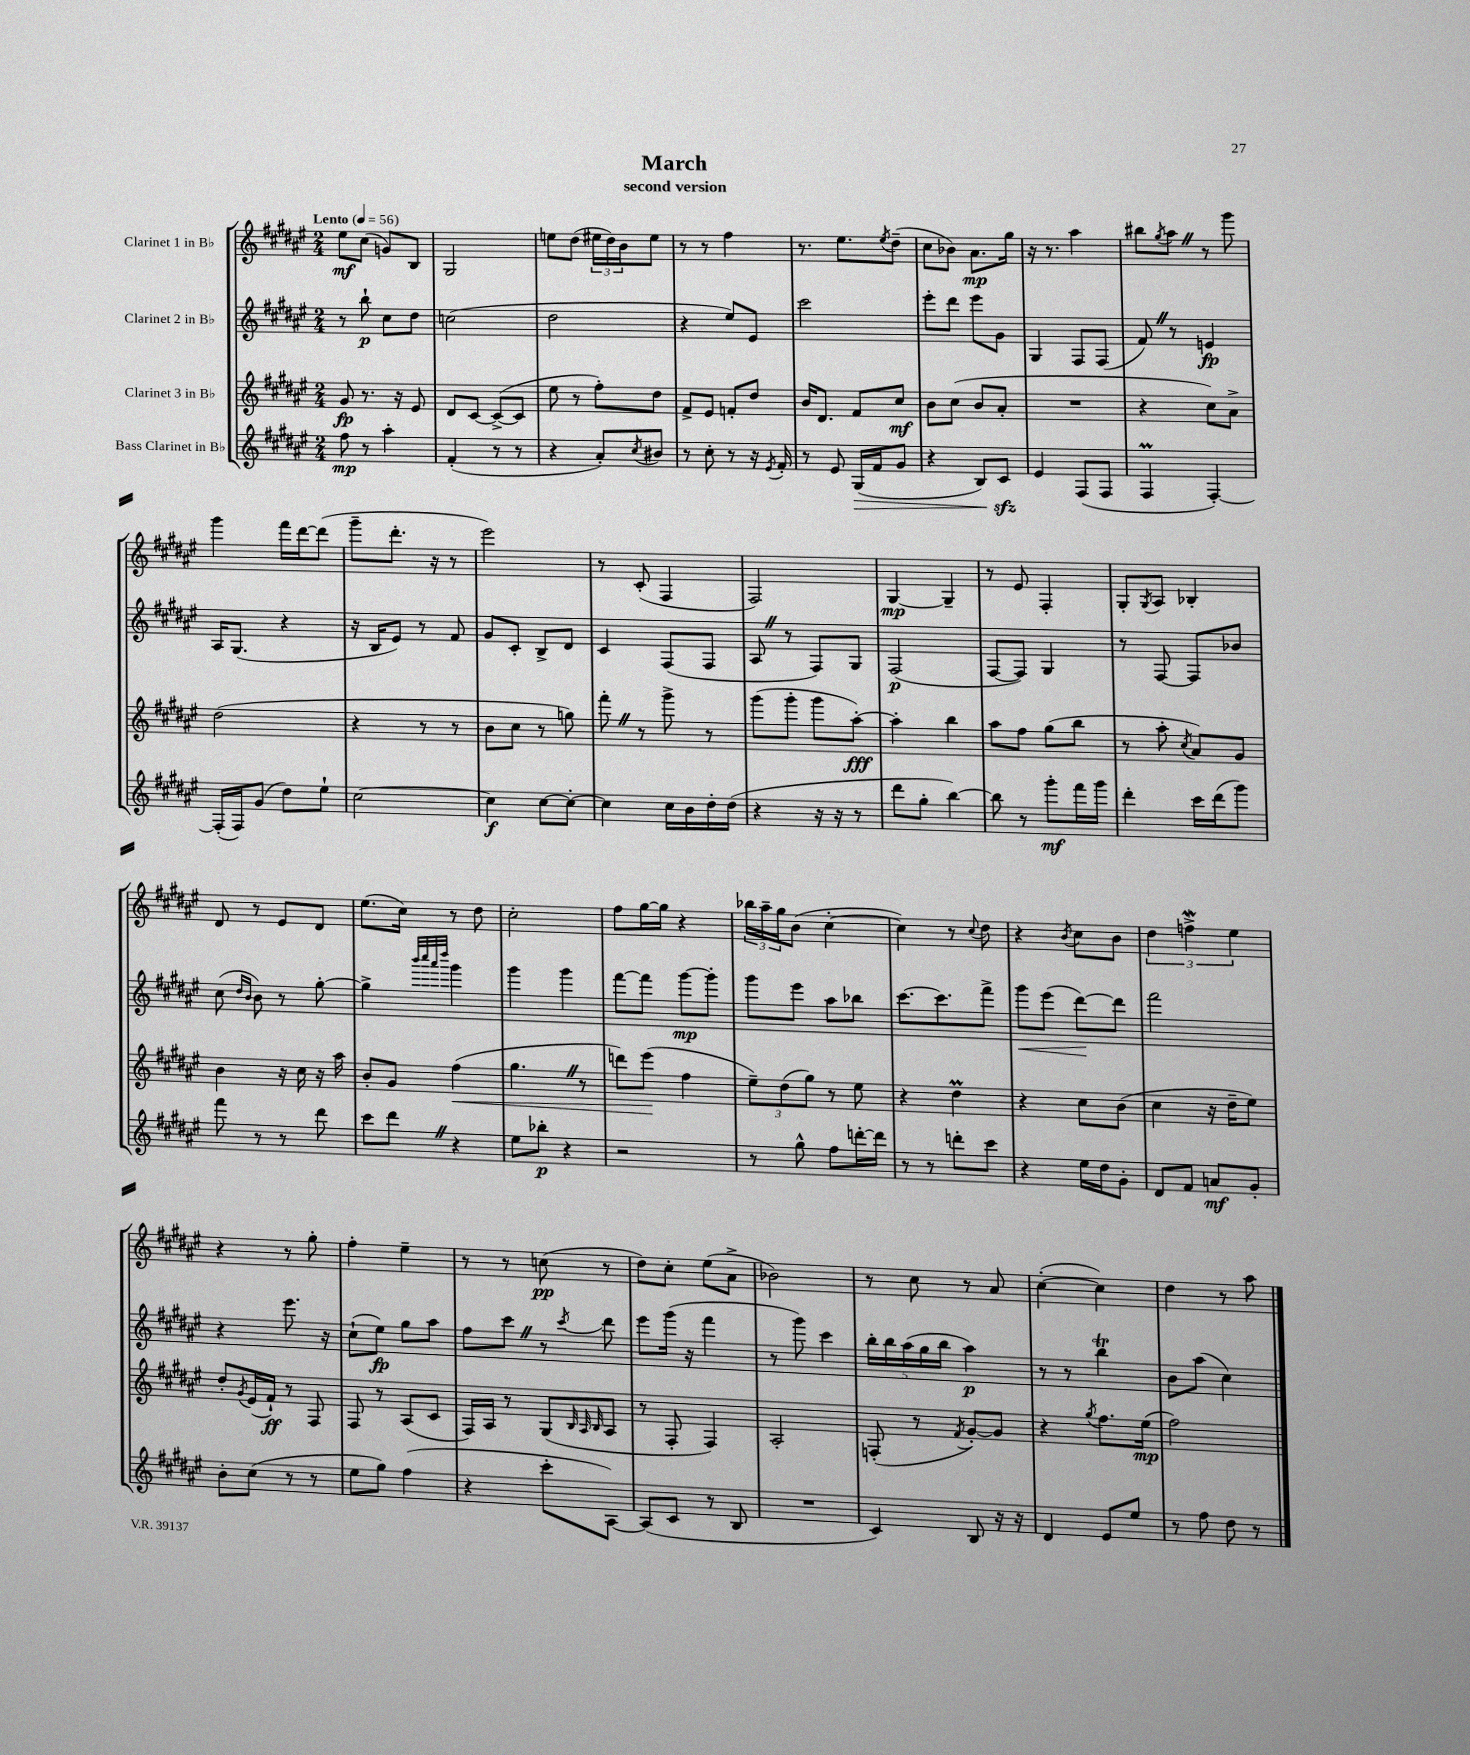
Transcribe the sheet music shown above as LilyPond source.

\header { title = "March" subtitle = "second version" }
<<
\new StaffGroup <<
\new Staff = "s0" \with { instrumentName = "Clarinet 1 in Bb" } {
    \clef treble \key fis \major \numericTimeSignature \time 2/4 \tempo "Lento" 4 = 56
    eis''8\mf cis''8( g'8) b8 |
    gis2 |
    e''8 dis''8( \tuplet 3/2 { eis''16 dis''16) b'16 } eis''8 |
    r8 r8 fis''4 |
    r8. eis''8. \acciaccatura { eis''8 } dis''8--( |
    cis''8 bes'8) ais'8.\mp gis''16 |
    r16 r8. ais''4 |
    bis''8 \acciaccatura { gis''8 } ais''8 \once \override BreathingSign.text = \markup { \musicglyph "scripts.caesura.straight" } \breathe r8 gis'''8 |
    gis'''4 fis'''16 dis'''16~ dis'''8( |
    gis'''8-- dis'''8.-. r16 r8 |
    eis'''2) |
    r8 cis'8-.( fis4 |
    fis2) |
    gis4~\mp gis4-- |
    r8 eis'8 fis4-. |
    gis8-. \acciaccatura { gis8 } ais8 bes4-. |
    dis'8 r8 eis'8 dis'8 |
    eis''8.( cis''16) r8 dis''8 |
    cis''2-. |
    fis''8 gis''16~ gis''16 r4 |
    \tuplet 3/2 { bes''16 ais''16-- gis''16 } b'8( cis''4~-. |
    cis''4) r8 \appoggiatura { cis''8 } dis''8 |
    r4 \acciaccatura { b'8 } cis''8 b'8 |
    \tuplet 3/2 { dis''4 f''4->\mordent eis''4 } |
    r4 r8 gis''8-. |
    fis''4-. eis''4-- |
    r8 r8 c''8\pp( r8 |
    dis''8) cis''8-. eis''8( ais'8-> |
    bes'2) |
    r8 cis''8 r8 ais'8 |
    cis''4~-.( cis''4) |
    dis''4 r8 ais''8 \bar "|." |
}
\new Staff = "s1" \with { instrumentName = "Clarinet 2 in Bb" } {
    \clef treble \key fis \major \numericTimeSignature \time 2/4
    r8 b''8-!\p cis''8 dis''8 |
    c''2( |
    dis''2 |
    r4 eis''8) eis'8 |
    cis'''2 |
    eis'''8-. dis'''8 eis'''8 gis'8 |
    gis4 fis8 fis8( |
    fis'8) \once \override BreathingSign.text = \markup { \musicglyph "scripts.caesura.straight" } \breathe r8 e'4\fp |
    ais16 gis8.( r4 |
    r16 b16 eis'8) r8 fis'8 |
    gis'8 cis'8-. b8-> dis'8 |
    cis'4 fis8( fis8 |
    ais8 \once \override BreathingSign.text = \markup { \musicglyph "scripts.caesura.straight" } \breathe r8 fis8) gis8 |
    fis2\p( |
    fis8~ fis8) gis4 |
    r8 fis8~ fis8 bes'8 |
    cis''8( \grace { dis''16 b'16 } b'8) r8 gis''8~-. |
    gis''4-> \grace { b'''32 cis''''32 ais'''32 dis''''32 } gis'''4 |
    gis'''4 gis'''4 |
    fis'''8~ fis'''8 gis'''8~\mp gis'''8-. |
    gis'''8 eis'''8 ais''8 bes''8 |
    cis'''8.~ cis'''8. fis'''8-> |
    gis'''8\< eis'''8( dis'''8~\!) dis'''8 |
    fis'''2 |
    r4 eis'''8. r16 |
    cis''8-!( eis''8\fp) gis''8 ais''8 |
    fis''8 cis'''8 \once \override BreathingSign.text = \markup { \musicglyph "scripts.caesura.straight" } \breathe r8 \acciaccatura { cis'''8 } dis'''8 |
    eis'''8 gis'''16( r16 fis'''4 |
    r8 gis'''8) cis'''4 |
    \tuplet 5/4 { b''16-. b''16 ais''16( gis''16 b''16 } ais''4\p) |
    r8 r8 b''4\trill |
    b'8 ais''8( cis''4) \bar "|." |
}
\new Staff = "s2" \with { instrumentName = "Clarinet 3 in Bb" } {
    \clef treble \key fis \major \numericTimeSignature \time 2/4
    gis'8\fp r8. r16 eis'8 |
    dis'8 cis'8~ cis'8~->( cis'8 |
    eis''8 r8 fis''8-.) dis''8 |
    fis'8-> eis'8 f'8-. dis''8 |
    b'16 dis'8. fis'8 cis''8\mf |
    b'8 cis''8( b'8 ais'8-. |
    R2 |
    r4 cis''8) ais'8-> |
    dis''2( |
    r4 r8 r8 |
    b'8 cis''8 r8 g''8) |
    fis'''8-. \once \override BreathingSign.text = \markup { \musicglyph "scripts.caesura.straight" } \breathe r8 gis'''8-> r8 |
    gis'''8( gis'''8-. gis'''8 ais''8~-.\fff) |
    ais''4-. b''4 |
    ais''8 fis''8 gis''8( b''8 |
    r8 ais''8-. \acciaccatura { cis''8 } ais'8) gis'8 |
    b'4 r16 cis''16 r16 ais''16 |
    b'8-. gis'8 fis''4\<( |
    gis''4. \once \override BreathingSign.text = \markup { \musicglyph "scripts.caesura.straight" } \breathe r8 |
    d'''8) eis'''8\!( fis''4 |
    \tuplet 3/2 { eis''8--) dis''8( gis''8) } r8 eis''8 |
    r4 dis''4\prall |
    r4 cis''8 b'8( |
    cis''4 r16 dis''16-- eis''8) |
    dis''8-. \acciaccatura { gis'8 } eis'16( fis'16-!\ff) r8 fis8 |
    fis8 r8 ais8( cis'8 |
    fis16) ais16 r8 gis8( \grace { b32 ais32 b32 } ais8 |
    r8 fis8-. fis4) |
    ais2-. |
    f8-.( r8 \acciaccatura { fis'8 } gis'8~-.) gis'8 |
    r4 \acciaccatura { gis''8 } fis''8. eis''16\mp( |
    fis''2) \bar "|." |
}
\new Staff = "s3" \with { instrumentName = "Bass Clarinet in Bb" } {
    \clef treble \key fis \major \numericTimeSignature \time 2/4
    fis''8\mp r8 ais''4-. |
    fis'4-.( r8 r8 |
    r4 ais'8-.) \acciaccatura { cis''8 } bis'8 |
    r8 cis''8-. r8 r16 \acciaccatura { eis'8 } fis'16-. |
    r8 eis'8 gis16\>( fis'16 gis'8 |
    r4 b8) cis'8\sfz\! |
    eis'4 fis8( fis8 |
    fis4\prall fis4~-.) |
    fis16-.( fis16) gis'8( dis''8) eis''8-! |
    cis''2~ |
    cis''4\f cis''8~ cis''8~-. |
    cis''4 cis''16 b'16 dis''16-. dis''16( |
    r4 r16 r16 r8 |
    dis'''8 gis''8-. b''4~) |
    b''8 r8 gis'''8-.\mf fis'''16 gis'''16 |
    dis'''4-. cis'''16 dis'''16( gis'''8) |
    fis'''8 r8 r8 dis'''8 |
    cis'''8 dis'''8 \once \override BreathingSign.text = \markup { \musicglyph "scripts.caesura.straight" } \breathe r4 |
    eis''8 bes''8-.\p r4 |
    r2 |
    r8 gis''8-^ fis''8 d'''16~-. d'''16 |
    r8 r8 d'''8-. cis'''8 |
    r4 eis''16 dis''16 gis'8-. |
    dis'8 fis'8 a'8\mf gis'8-. |
    b'8-. cis''8( r8 r8 |
    eis''8 gis''8) fis''4( |
    r4 cis'''8-. ais8~) |
    ais8( cis'8 r8 b8 |
    R2 |
    cis'4) b8 r16 r16 |
    dis'4 eis'8 eis''8 |
    r8 fis''8 dis''8 r8 \bar "|." |
}
>>
>>
\layout { \context { \Score \remove "Bar_number_engraver" } }
